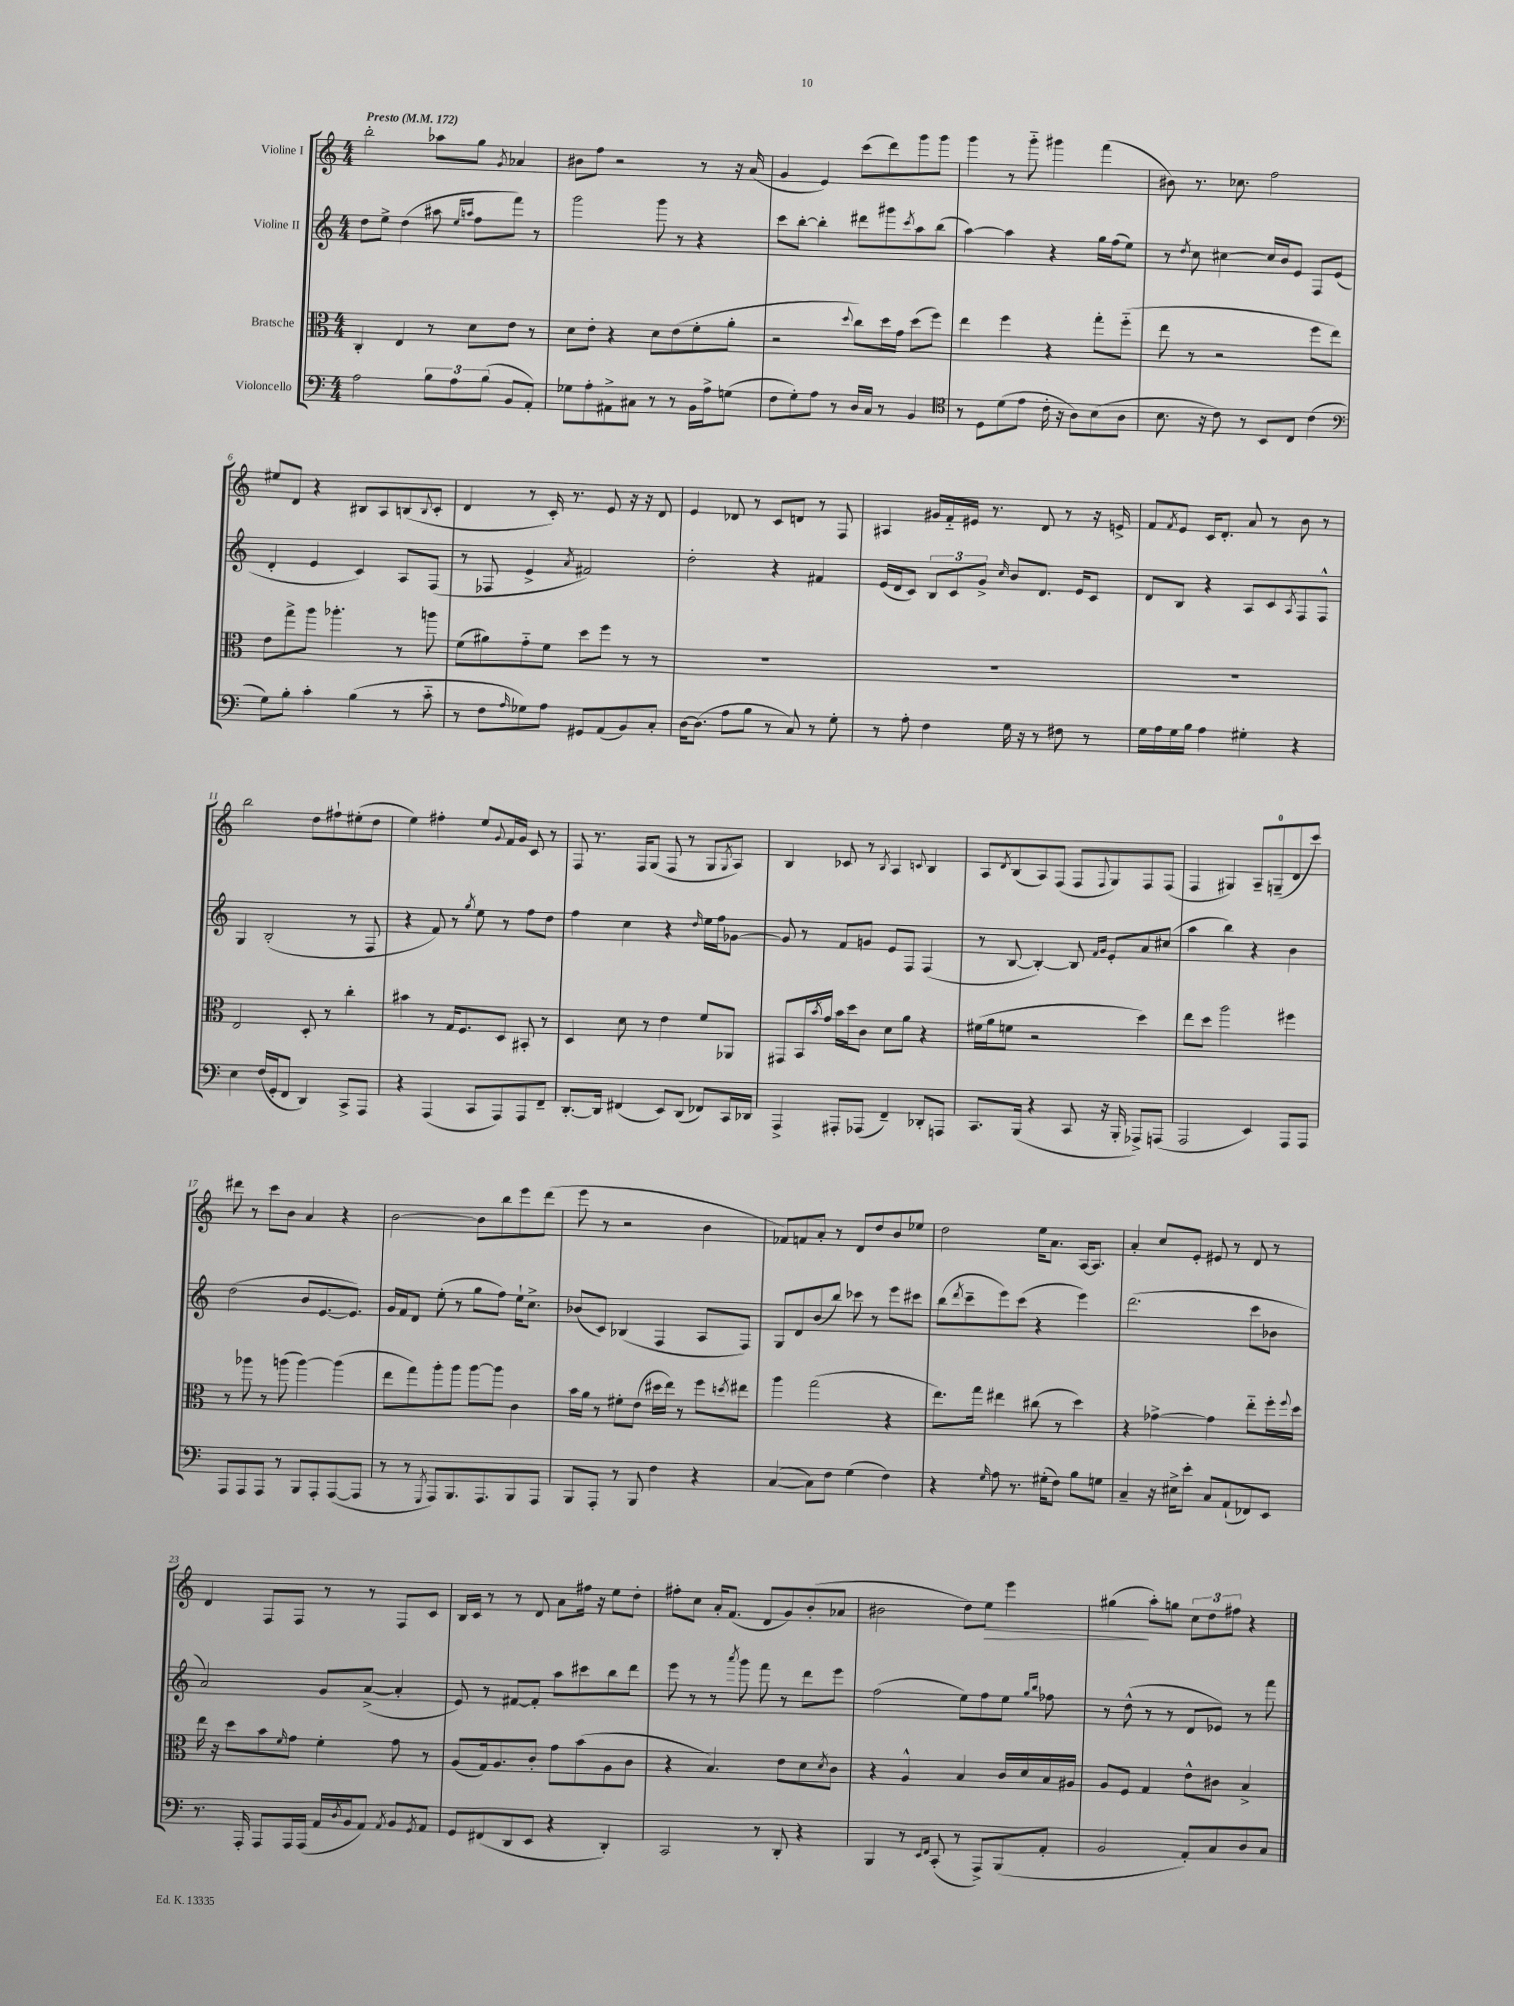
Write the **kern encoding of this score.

**kern	**kern	**kern	**kern	**dynam
*part4	*part3	*part2	*part1	*part1
*staff4	*staff3	*staff2	*staff1	*staff1
*I"Violoncello	*I"Bratsche	*I"Violine II	*I"Violine I	*
*clefF4	*clefC3	*clefG2	*clefG2	*
*k[]	*k[]	*k[]	*k[]	*
*M4/4	*M4/4	*M4/4	*M4/4	*
*MM172	*MM172	*MM172	*MM172	*
=1	=1	=1	=1	=1
!	!	!	!LO:TX:a:B:t=Presto	!
2A\	4C'/	8dd\L	2bb'\	.
.	.	8ee^\J	.	.
.	4E/	(4dd\	.	.
12B\L	8r	8aa#X\	8aa-X\L	.
12A\	.	.	.	.
.	.	16qqee/LL	.	.
.	.	16qqaan/JJ	.	.
.	8d\L	8ff\L	8gg\J	.
(12B\J	.	.	.	.
.	.	.	8qg/	.
8BB/L	8e\J	8fff\J)	4a-X/	.
8AA'/J)	8r	8r	.	.
=2	=2	=2	=2	=2
8G-X\L	8d\L	2ggg\	8b#X\L	.
8A'\	8e'\J	.	8ff\J	.
8AA#X^\	4r	.	2r	.
8C#X\J	.	.	.	.
8r	8d\L	8ggg\	.	.
8r	(8e\	8r	.	.
16BB\LL	8f'\	4r	8r	.
16A^\J	.	.	.	.
(8Gn\J	8a'\J	.	16r	.
.	.	.	(16a/	.
=3	=3	=3	=3	=3
8F\L	2r	8ccc\L	4g/	.
8G'\)	.	[8bb'\J	.	.
8A\J	.	4bb'\]	4e/)	.
8r	.	.	.	.
.	8qqdd/	.	.	.
16D/LL	8cc\L)	8ddd#X\L	(8ccc\L	.
16C/JJ	.	.	.	.
8r	16dd\L	8ggg#X\	8ddd\)	.
.	16g\JJ	.	.	.
.	.	8qccc/	.	.
4BB/	(8dd\L	8aa\	8ggg\	.
.	8ff\J)	(8bb\J	8ggg\J	.
=4	=4	=4	=4	=4
*clefC4	*	*	*	*
8r	4ee\	[4aa\)	4ggg\	.
8D\L	.	.	.	.
(8d\	4ff\	4aa\]	8r	.
8e\J	.	.	8ggg\	.
16c'\	4r	4r	4ggg#X\	.
16r	.	.	.	.
8A\L)	.	.	.	.
(8B\	8gg'\L	16gg\LL	(4fff\	.
.	.	(16ff\J	.	.
8A\J	(8ff\J	8ee\J)	.	.
=5	=5	=5	=5	=5
8.B\	8ee\	8r	8b#X\)	.
.	.	8qdd/	.	.
.	8r	8cc\	8.r	.
16r	.	.	.	.
8c\)	2r	[4cc#X\	.	.
.	.	.	8.cc-X\	.
8r	.	.	.	.
8BB/L	.	16cc#/LL]	2ff\	.
.	.	16b/J	.	.
8C/J	.	8e/J	.	.
(4c\	8ff\L	8F/L	.	.
.	8ee\J)	(8e/J	.	.
!!LO:LB:g=z
=6	=6	=6	=6	=6
*clefF4	*	*	*	*
8G\L)	8e\L	4d'/	8ee#X/L	.
8B'\J	8gg^\	.	8d/J	.
4c'\	8aa\J	4e/	4r	.
.	4.aa-X'\	.	.	.
(4B\	.	4c/)	8B#X/L	.
.	.	.	8A/	.
8r	8r	8A/L	(8Bn/	.
.	.	.	8qqB/	.
8c\	8aan\	(8F/J	8c'/J	.
=7	=7	=7	=7	=7
8r	(8f\L	8r	4d/	.
8F\L	8a#X\)	8F-X/	.	.
16qqA/	.	.	.	.
8G-X\)	8g\	4e^/	8r	.
8A\J	8f\J	.	16c'/)	.
.	.	.	8.r	.
.	.	8qa/	.	.
8GG#X/L	8dd\L	2f#X/)	.	.
(8AA/	8ff\J	.	8e/	.
8BB/)	8r	.	16r	.
.	.	.	16r	.
8C'/J	8r	.	8d/	.
=8	=8	=8	=8	=8
[16D\KL	1r	2dd'\	4e/	.
(8.D\J]	.	.	.	.
8A\L	.	.	8d-X/	.
8B\J	.	.	8r	.
8r	.	4r	8c/L	.
8C/)	.	.	8dn/J	.
8r	.	4f#X/	8r	.
8G'\	.	.	8F/	.
=9	=9	=9	=9	=9
8r	1r	(16e/LL	4A#X/	.
.	.	16d/J	.	.
8A'\	.	8c/J)	.	.
4F\	.	12B/L	16g#X/LL	.
.	.	.	16f/	.
.	.	12c/	.	.
.	.	.	16e#X/JJ	.
.	.	12g^/J	.	.
.	.	.	8.r	.
.	.	16qqcc/	.	.
16G\	.	8b/L	.	.
16r	.	.	.	.
8r	.	8.d/J	8d/	.
8F#X\	.	.	8r	.
.	.	16e/KL	.	.
8r	.	8c/J	16r	.
.	.	.	16en^/	.
=10	=10	=10	=10	=10
16G\LL	1r	8d/L	8f/L	.
16A\	.	.	.	.
.	.	.	8qf/	.
16G\	.	8B/J	8e/J	.
16B\JJ	.	.	.	.
4A\	.	4r	16c/KL	.
.	.	.	8.d'/J	.
4G#X'\	.	8A/L	8a/	.
.	.	8c/	8r	.
.	.	8qA/	.	.
4r	.	8F/	8b\	.
.	.	8F^^/J	8r	.
!!LO:LB:g=z
=11	=11	=11	=11	=11
4E\	2E/	4G/	2bb\	.
(16F/LL	.	(2B'/	.	.
16GG'/J	.	.	.	.
8FF/J	.	.	.	.
4DD/)	8D'/	.	8dd\L	.
.	8r	.	8ff#X`\	.
8CC^/L	4cc'\	8r	(8ee#X'\	.
8AAA/J	.	8F/	8dd\J	.
=12	=12	=12	=12	=12
4r	4b#X\	4r	4ee\)	.
(4AAA/	8r	8f/)	4ff#X'\	.
.	16G/KL	8r	.	.
.	8.F/	.	.	.
.	.	8qgg/	.	.
8CC/L	.	8ee\	8ee/L	.
.	.	.	8qqg/	.
8AAA/)	8D/J	8r	16f/L	.
.	.	.	16g/JJ	.
8AAA/	8BB#X'/	8ff\L	8c/	.
8FF~/J	8r	8dd\J	8r	.
=13	=13	=13	=13	=13
[8.DD'/L	4D/	4ff\	8F/	.
.	.	.	8.r	.
16DD/Jk]	.	.	.	.
(4FF#X/	8d\	4cc\	.	.
.	.	.	16F/KL	.
.	8r	.	(8G/J	.
8EE/L)	4e\	4r	8F/	.
(8DD/J	.	.	8r	.
.	.	16qqdd/	.	.
8FF-X/L)	8f/L	16ee\LL	8G/L	.
.	.	16ff\J	.	.
.	.	.	8qG/	.
16CC/L	8AA-X/J	[8g-X\J	8A/J)	.
16DD-X/JJ	.	.	.	.
=14	=14	=14	=14	=14
4AAA^/	8GG#X/L	8g-/]	4B/	.
.	16BB/L	8r	.	.
.	8qb/	.	.	.
.	16g/JJ	.	.	.
8AAA#X'/L	16b\LL	8f/L	8c-X/	.
.	16dd\J	.	.	.
(8AAA-X/J	8c\J	8gn/J	8r	.
.	.	.	8qB/	.
4FF~/)	8d\L	8e/L	4A/	.
.	8a\J	8F/J	.	.
.	.	.	8qqcn/	.
8DD-X'/L	4r	(4F/	4B/	.
8AAAn/J	.	.	.	.
=15	=15	=15	=15	=15
8.CC/L	(16f#X\LL	8r	8A/L	.
.	16a\J	.	.	.
.	.	.	8qd/	.
.	8fn\J	[8B/	(8B/	.
(16BBB/Jk	.	.	.	.
4r	2r	4B'/_)	8A/)	.
.	.	.	(8F/J	.
8CC/	.	8B/]	8F/L	.
.	.	16qqf/LL	.	.
.	.	16qqg/JJ	8qqF/	.
16r	.	8e'/L	8G/)	.
16BBB'/	.	.	.	.
8AAA-X^/L)	4dd\)	8a/	8F/	.
(8AAAn/J	.	(8cc#X/J	(8F/J	.
=16	=16	=16	=16	=16
2AAA/	8ee\L	4aa\	4F/	.
.	8dd\J	.	.	.
.	2aa\	4bb\)	4G#X/)	.
4EE/)	.	4r	8A~/L	.
.	.	.	(8Gn~/	.
8AAA/L	4ff#X\	4b\	8d/	.
8AAA/J	.	.	8ccc/J)	.
!!LO:LB:g=z
=17	=17	=17	=17	=17
8AAA/L	8r	(2dd\	8ddd#X\	.
8AAA/	8aa-X\	.	8r	.
8AAA/J	8r	.	8ccc\L	.
8r	(8aan\	.	8b\J	.
8BBB/L	[4aa\)	8b/L	4a/	.
8AAA'/	.	[8.e/	.	.
([8AAA/	(4aa\]	.	4r	.
.	.	8.e/J])	.	.
8AAA/J]	.	.	.	.
=18	=18	=18	=18	=18
8r	8ee\L	16g/LL	[2b\	.
.	.	16f/J	.	.
8r	8gg\)	8d/J	.	.
8qGGG/	.	.	.	.
8AAA/L)	8aa'\	(8ee'\	.	.
8.BBB/	8aa\J	8r	.	.
.	[8aa\L	8gg\L	8b\L]	.
8.AAA/	.	.	.	.
.	8aa\J]	8ff\J)	8bb\	.
8BBB/	4c\	16ee`\KL	8eee\	.
.	.	8.cc^\J	.	.
8AAA/J	.	.	(8ddd\J	.
=19	=19	=19	=19	=19
8BBB/L	16b\LL	(8b-X/L	8eee\	.
.	16a\JJ	.	.	.
8AAA'/J	8r	8c/J)	8r	.
8r	8f#X'\L	(4B-X/	2r	.
8BBB/	(8e\J	.	.	.
4F\	16dd#X\LL	4F/	.	.
.	16ee\JJ)	.	.	.
.	8r	.	.	.
4r	8ff\L	8A/L	4b\	.
.	8qddn/	.	.	.
.	8ee#X\J	8F/J)	.	.
=20	=20	=20	=20	=20
([4C/	4aa\	8G/L	8f-X/L)	.
.	.	8d/	8fn/	.
8C\L])	(2gg\	(8b/	8a'/J	.
8F\J	.	8bb/J)	8r	.
(4G\	.	8ccc-X\	8d/L	.
.	.	8r	8dd/	.
4F\)	4r	8eee\L	8b/	.
.	.	8ccc#X\J	8ee-X/J	.
=21	=21	=21	=21	=21
4r	8.ee\L)	(8bb\L	2dd\	.
.	.	8qddd/	.	.
.	.	8ccc~\	.	.
.	16gg\Jk	.	.	.
16qqG/	.	.	.	.
8A\	4ee#X\	8eee\)	.	.
8.r	.	(8ccc\J	.	.
.	(8cc#X\	4r	16ee\KL	.
(16G#X'\KL	.	.	8.a\J	.
8F\J)	8r	.	.	.
8B\L	4dd\)	4eee\)	[16A/KL	.
.	.	.	8.A/J]	.
8Gn\J	.	.	.	.
=22	=22	=22	=22	=22
4C~/	4r	(2.ddd\	4a'/	.
16r	[4g-X^\	.	8cc/L	.
16E#X^\KL	.	.	.	.
8e'\J	.	.	8e'/J	.
8C/L	4g-\]	.	8e#X/	.
(8AA`/	.	.	8r	.
8FF-X/)	8ee\L	8ccc\L	8d/	.
8EE/J	16ff'\L	8b-X\J	8r	.
.	8qqff/	.	.	.
.	16dd\JJ	.	.	.
!!LO:LB:g=z
=23	=23	=23	=23	=23
8.r	16ee\	2a/)	4d/	.
.	16r	.	.	.
.	8dd\L	.	.	.
16AAA'/	.	.	.	.
8AAA/L	8b\	.	8F/L	.
.	16qqf/	.	.	.
16AAA/L	8g\J	.	8F/J	.
(16AAA/JJ	.	.	.	.
16AA/LL	4f'\	8g/L	8r	.
8qD/	.	.	.	.
16BB/J	.	.	.	.
8AA/J)	.	([8a^/J	8r	.
8qAA/	.	.	.	.
8BB/L	8g\	4a'/]	8F/L	.
8qGG/	.	.	.	.
8AA/J	8r	.	8c/J	.
=24	=24	=24	=24	=24
8GG/L	(8A/L	8e/)	16B/LL	.
.	.	.	16c/JJ	.
(8FF#X/	16G/k)	8r	8r	.
.	8.A/	.	.	.
8DD/	.	[8f#X/L	8r	.
8EE/J	8c'/J	8f#'/J]	8d/	.
4r	8g\L	8aa\L	8a\L	.
.	(8b\	8ccc#X\	16ff#X\Jk	.
.	.	.	16r	.
4DD'/)	8A\	8bb\	8ee\L	.
.	8c\J	8ddd\J	8dd'\J	.
=25	=25	=25	=25	=25
2CC/	4r	8eee\	8ff#X'\L	.
.	.	8r	8cc\J	.
.	4.B/)	8r	16a'/KL	.
.	.	.	(8.f/J	.
.	.	8qaaa/	.	.
.	.	8ggg\	.	.
8r	.	8fff\	8d/L	.
8DD'/	8e\L	8r	8g/)	.
4r	8d\	8ddd\L	(8b'/	.
.	8qd/	.	.	.
.	8c\J	8eee\J	8a-X/J	.
=26	=26	=26	=26	=26
4BBB/	4r	(2ff\	2b#X\	.
8r	4A^^/	.	.	.
16qqEE/LL	.	.	.	.
16qqFF/JJ	.	.	.	.
(8CC'/	.	.	.	.
8r	4B/	8ee\L)	8dd\L)	.
!	!	!	!	!LO:HP:b
8AAA^/L)	.	8ff\	8ee\J	>
(8BBB/	16c/LL	8ee\J	4eee\	.
.	16d/	.	.	.
.	.	16qqgg/LL	.	.
.	.	16qqbb/JJ	.	.
8AA'/J	16B/	8ff-X\	.	.
.	16A#X/JJ	.	.	.
=27	=27	=27	=27	=27
2BB/	8A/L	8r	(4gg#X\	.
.	8F/J	(8dd^^\	.	.
.	4G/	8r	8aa'\L)	]
.	.	8r	8ggn\J	.
8AA'/L)	8e^^\L	8d/L	12cc\L	.
.	.	.	12dd\	.
8C/	8c#X\J	8e-X/J)	.	.
.	.	.	12ff#X\J	.
8D/	4B^/	8r	4r	.
8C/J	.	8fff\	.	.
==	==	==	==	==
*-	*-	*-	*-	*-
